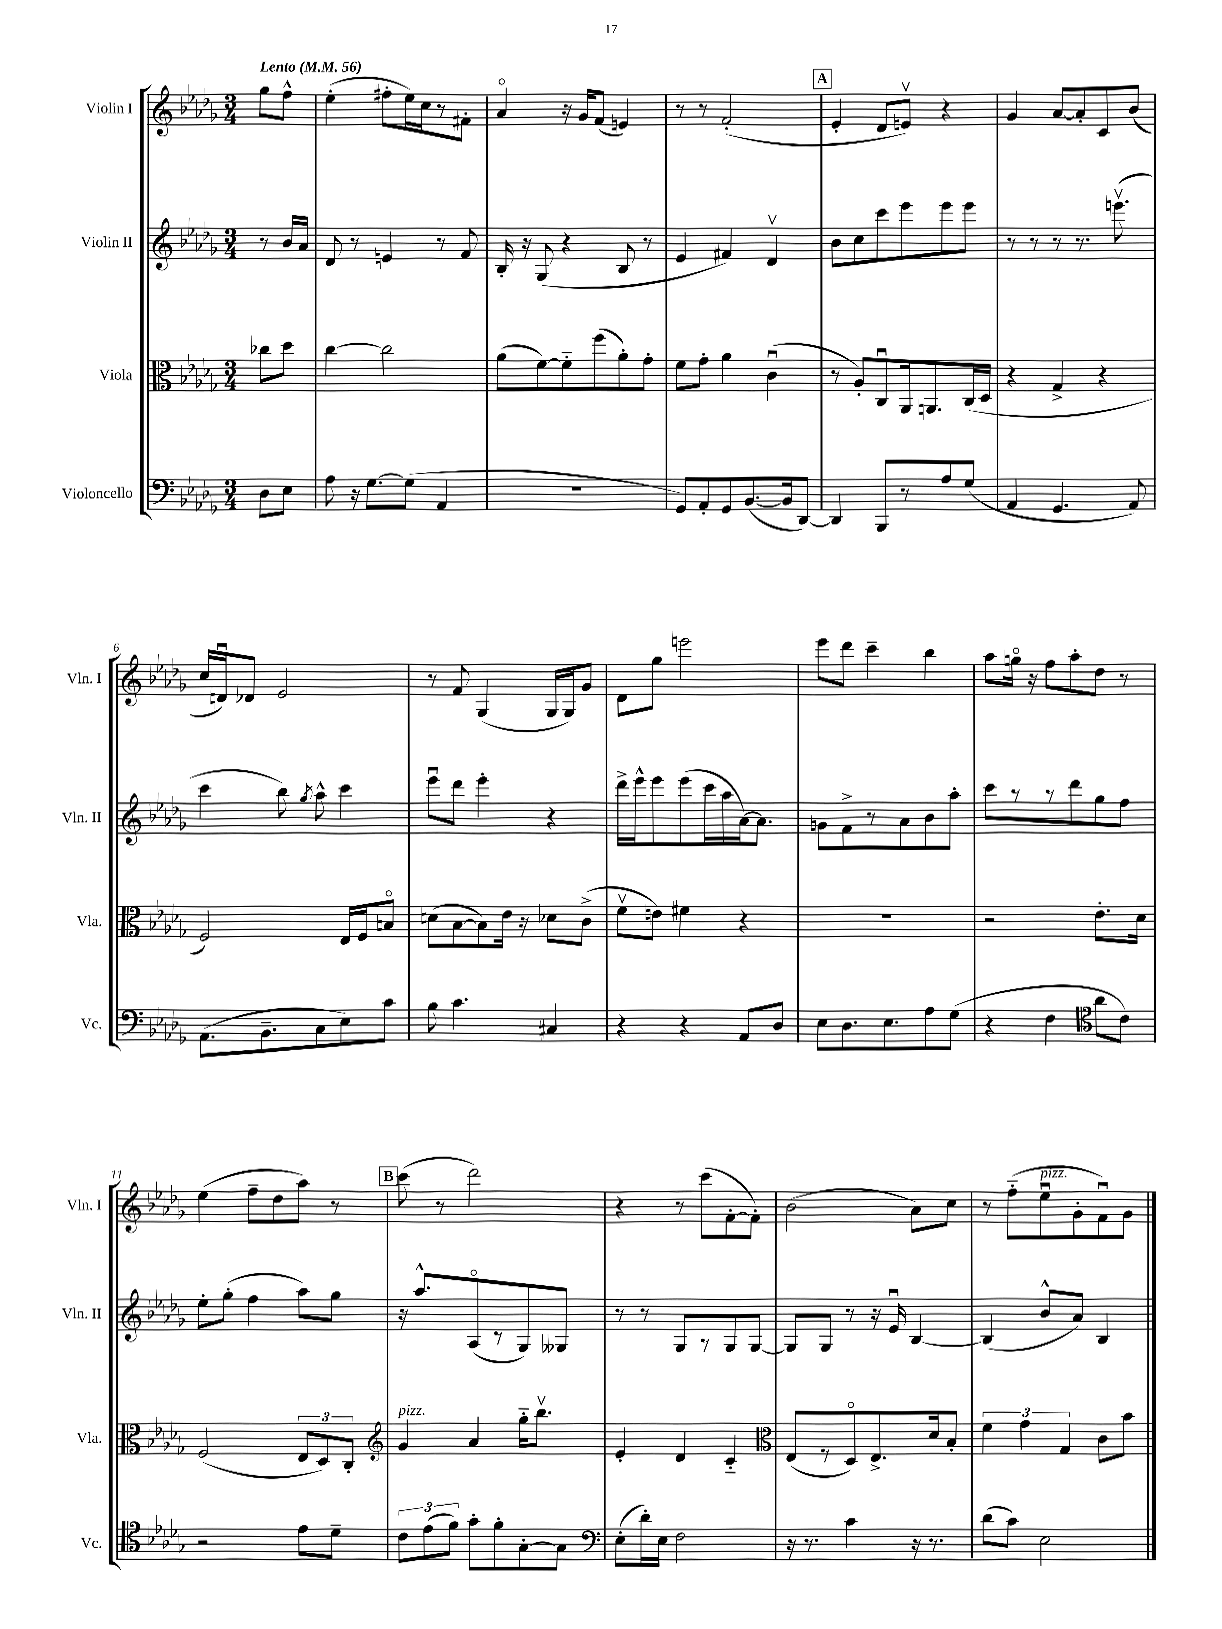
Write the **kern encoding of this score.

**kern	**kern	**kern	**kern
*staff4	*staff3	*staff2	*staff1
*clefF4	*clefC3	*clefG2	*clefG2
*k[b-e-a-d-g-]	*k[b-e-a-d-g-]	*k[b-e-a-d-g-]	*k[b-e-a-d-g-]
*M3/4	*M3/4	*M3/4	*M3/4
*MM56	*MM56	*MM56	*MM56
8D-	8cc-	8r	8gg-
8E-	8dd-	16b-	8ff^^
.	.	16a-	.
=	=	=	=
8A-	[4cc	8d-	(4ee-'
16r	.	8r	.
[8.G-	.	.	.
.	2cc]	4e	8ff#'
(8G-]	.	.	16ee-)
.	.	.	16cc
4AA-	.	8r	8r
.	.	8f	8f#'
=	=	=	=
2.r	(8a-	16B-'	4a-o
.	.	16r	.
.	[8f)	(8G-	.
.	8f'~]	4r	16r
.	.	.	16g-
.	(8ff	.	(8f
.	8a-')	8B-	4e)
.	8g-'	8r	.
=	=	=	=
8GG-)	8f	4e-	8r
8AA-'	8g-'	.	8r
8GG-	4a-	4f#)	(2f'
([8.BB-	.	.	.
.	(4cu	4d-v	.
16BB-]	.	.	.
[8DD-)	.	.	.
=	=	=	=
4DD-]	8r	8b-	4e-'
.	8A-')	8cc	.
8BBB-	8Cu	8ccc	8d-
8r	16AA-	8eee-	8ev)
.	8.AA	.	.
8A-	.	8eee-	4r
(8G-	(16C	8eee-	.
.	16D-	.	.
=	=	=	=
4AA-	4r	8r	4g-
.	.	8r	.
4.GG-	4G-^	8r	[8a-
.	.	8.r	8a-']
.	4r	.	8c
.	.	(8.eeev	.
8AA-)	.	.	(8b-
=	=	=	=
(8.AA-	2F)	4ccc	16cc
.	.	.	16du)
.	.	.	8d-
8.BB-~	.	.	.
.	.	8bb-)	2e-
.	.	8qgg-	.
8C	.	8aa-^^	.
8E-)	16E-	4ccc	.
.	16F	.	.
8c	8Bo	.	.
=	=	=	=
8B-	(8d	8eee-u	8r
4.c	[8B-	8ddd-	8f
.	8B-])	4eee-'	(4G-
.	16e-	.	.
.	16r	.	.
4C#	8d-	4r	16G-
.	.	.	16G-)
.	(8c^	.	8g-
=	=	=	=
4r	8fv	16ddd-^	8d-
.	.	16eee-^^	.
.	8e)	8eee-	8gg-
4r	4f#	(8eee-	2eee
.	.	16ccc	.
.	.	16aa-	.
8AA-	4r	[16a-)	.
.	.	8.a-]	.
8D-	.	.	.
=	=	=	=
8E-	2.r	8g	8eee-
8.D-	.	8f^	8ddd-
.	.	8r	4ccc~
8.E-	.	.	.
.	.	8a-	.
8A-	.	8b-	4bb-
(8G-	.	8aa-'	.
=	=	=	=
4r	2r	8ccc	8aa-
.	.	8r	16ggo
.	.	.	16r
4F	.	8r	8ff
.	.	8ddd-	8aa-'
*clefC4	*	*	*
8a-	8.e-'	8gg-	8dd-
8c)	.	8ff	8r
.	16d-	.	.
=	=	=	=
2r	(2F	8ee-'	(4ee-
.	.	(8gg-'	.
.	.	4ff	8ff~
.	.	.	8dd-
8e-	12E-	8aa-)	8aa-)
.	12D-)	.	.
8d-~	.	8gg-	8r
.	12C'	.	.
=	=	=	=
*	*clefG2	*	*
12c	4g-	16r	(8ccc
.	.	8.aa-^^	.
(12e-	.	.	.
.	.	.	8r
12f)	.	.	.
8g-'	4a-	(8A-o	2ddd-)
8f'	.	8r	.
[8G-'	16gg-'~	8G-)	.
.	8.bb-v	.	.
8G-]	.	8G--	.
=	=	=	=
*clefF4	*	*	*
(8E-'	4e-'	8r	4r
16d-')	.	8r	.
16E-	.	.	.
2F	4d-	8G-	8r
.	.	8r	(8ccc
.	4c'~	8G-	[8f'
.	.	[8G-	8f'])
=	=	=	=
*	*clefC3	*	*
16r	(8E-	8G-]	(2b-
8.r	.	.	.
.	8r	8G-	.
4c	8D-o)	8r	.
.	8.E-^	16r	.
.	.	16e-u	.
16r	.	[4B-	8a-)
8.r	16d-	.	.
.	8B-'	.	8cc
=	=	=	=
(8d-	6f	(4B-]	8r
8c)	.	.	(8ff'~
.	6g-	.	.
2E-	.	8b-^^	8ee-u
.	6G-	.	.
.	.	8a-)	8g-'
.	8c	4B-	8fu)
.	8b-	.	8g-
==	==	==	==
*-	*-	*-	*-
